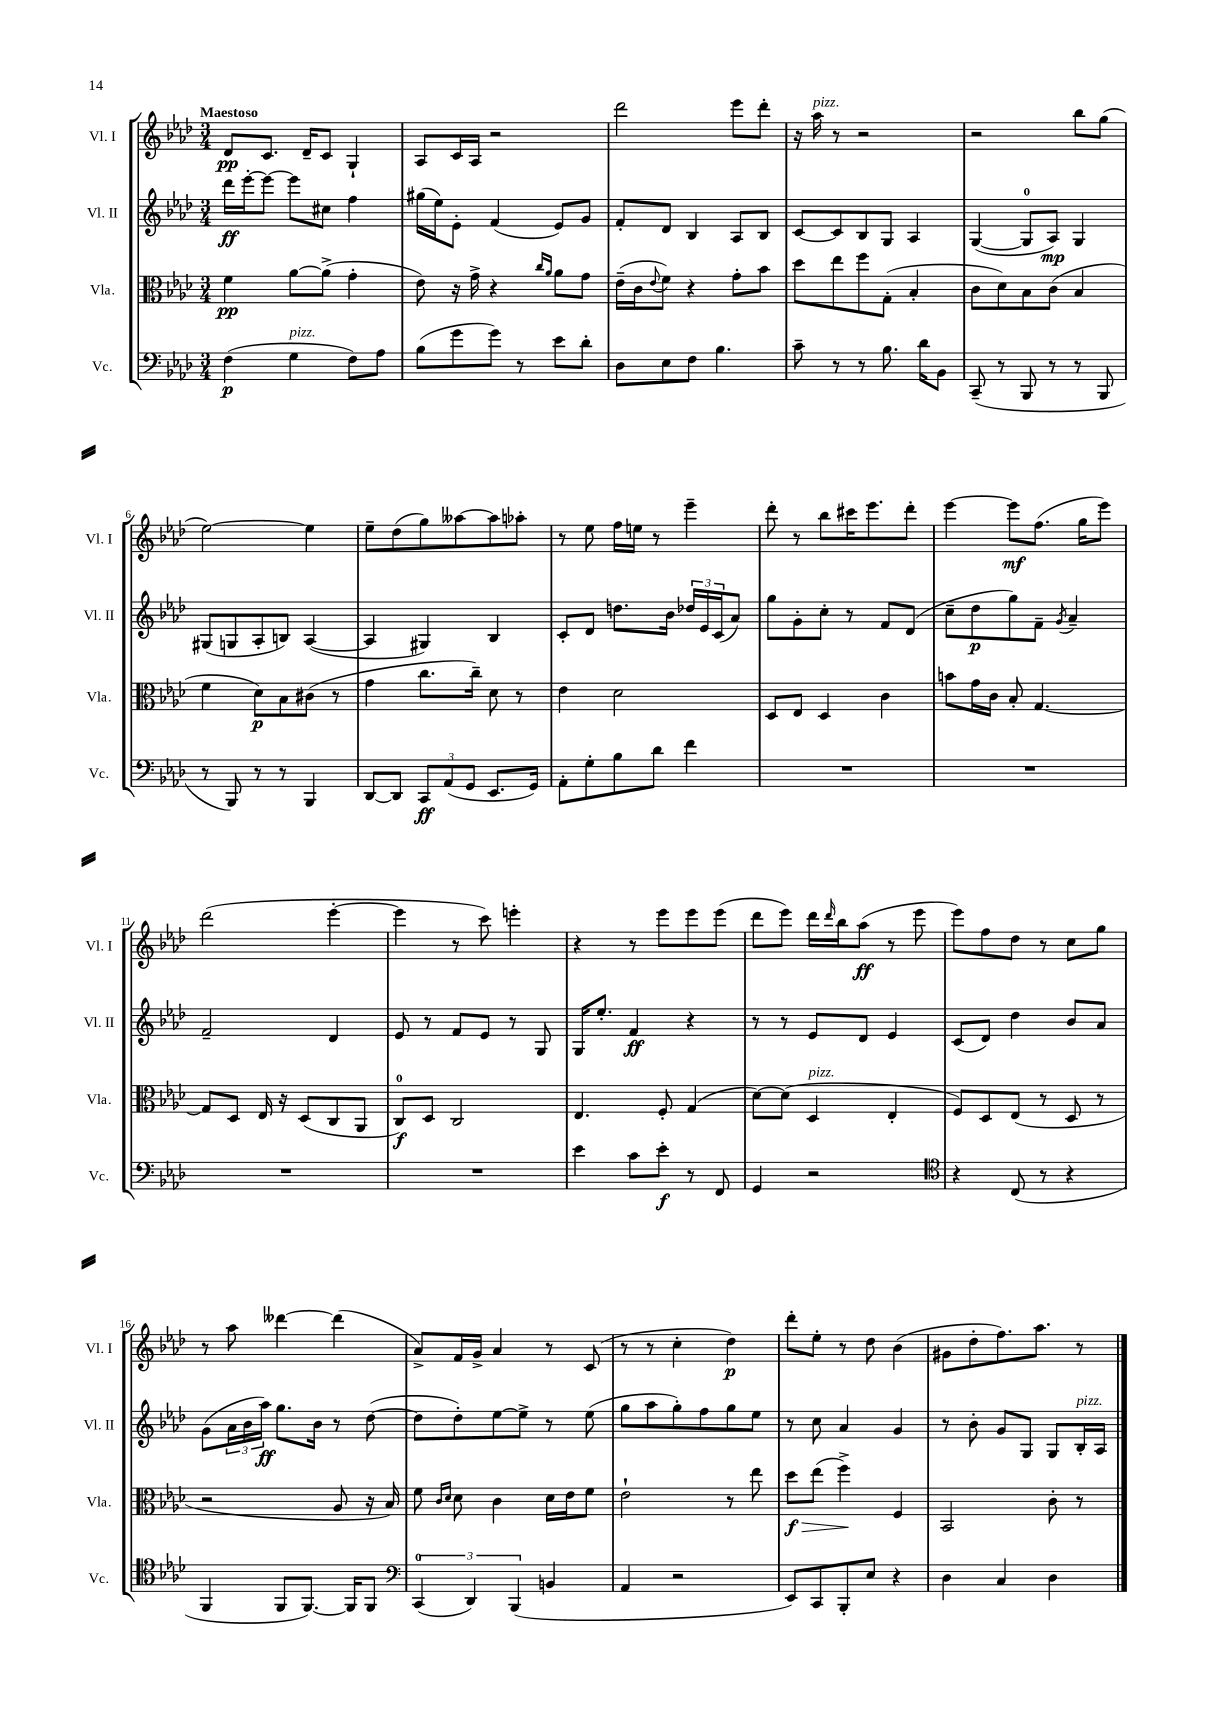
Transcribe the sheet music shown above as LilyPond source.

<<
\new StaffGroup <<
\new Staff = "s0" \with { instrumentName = "Vl. I" shortInstrumentName = "Vl. I" } {
    \clef treble \key aes \major \numericTimeSignature \time 3/4 \tempo "Maestoso"
    des'8\pp c'8. des'16-- c'8 g4-! |
    aes8 c'16 aes16 r2 |
    des'''2 ees'''8 des'''8-. |
    r16 aes''16^\markup { \italic "pizz." } r8 r2 |
    r2 bes''8 g''8( |
    ees''2~) ees''4 |
    ees''8-- des''8( g''8) aeses''8~ aeses''8 aes''8-. |
    r8 ees''8 f''16 e''16 r8 ees'''4-- |
    des'''8-. r8 bes''8 cis'''16 ees'''8. des'''8-. |
    ees'''4~ ees'''8\mf f''8.( g''16 ees'''8) |
    des'''2( ees'''4~-. |
    ees'''4 r8 c'''8) e'''4-. |
    r4 r8 ees'''8 ees'''8 ees'''8( |
    des'''8 ees'''8) des'''16 \grace { des'''16 } bes''16 aes''8\ff( r8 ees'''8 |
    ees'''8) f''8 des''8 r8 c''8 g''8 |
    r8 aes''8 deses'''4~ deses'''4( |
    aes'8->) f'16 g'16-> aes'4 r8 c'8( |
    r8 r8 c''4-. des''4\p) |
    des'''8-. ees''8-. r8 des''8 bes'4( |
    gis'8 des''8-. f''8.) aes''8. r8 \bar "|." |
}
\new Staff = "s1" \with { instrumentName = "Vl. II" shortInstrumentName = "Vl. II" } {
    \clef treble \key aes \major \numericTimeSignature \time 3/4
    des'''16\ff ees'''16~-. ees'''8~ ees'''8 cis''8 f''4 |
    gis''16( ees''16) ees'8-. f'4( ees'8) g'8 |
    f'8-. des'8 bes4 aes8 bes8 |
    c'8~ c'8 bes8 g8 aes4 |
    g4~( g8-0 aes8\mp) g4 |
    gis8( g8 aes8-. b8) aes4~( |
    aes4 gis4) bes4 |
    c'8-. des'8 d''8. bes'16 \tuplet 3/2 { des''16 ees'16 c'16( } aes'8) |
    g''8 g'8-. c''8-. r8 f'8 des'8( |
    c''8-- des''8\p g''8) f'8-- \acciaccatura { g'8 } aes'4-- |
    f'2-- des'4 |
    ees'8 r8 f'8 ees'8 r8 g8 |
    g16 ees''8.-. f'4\ff r4 |
    r8 r8 ees'8 des'8 ees'4 |
    c'8( des'8) des''4 bes'8 aes'8 |
    g'8( \tuplet 3/2 { aes'16 bes'16 aes''16\ff) } g''8. bes'16 r8 des''8~( |
    des''8 des''8-.) ees''8~ ees''8-> r8 ees''8( |
    g''8 aes''8 g''8-.) f''8 g''8 ees''8 |
    r8 c''8 aes'4 g'4 |
    r8 bes'8-. g'8 g8 g8 bes16-.^\markup { \italic "pizz." } aes16 \bar "|." |
}
\new Staff = "s2" \with { instrumentName = "Vla." shortInstrumentName = "Vla." } {
    \clef alto \key aes \major \numericTimeSignature \time 3/4
    f'4\pp aes'8~ aes'8->( g'4-. |
    ees'8) r16 g'16-> r4 \grace { c''16 aes'16 } aes'8 g'8 |
    ees'16--( c'16 \appoggiatura { ees'8 } f'8) r4 g'8-. bes'8 |
    des''8 ees''8 f''8 g8-.( bes4-. |
    c'8 des'8) bes8 c'8( bes4 |
    f'4 des'8\p) bes8 cis'8( r8 |
    g'4 c''8. c''16--) des'8 r8 |
    ees'4 des'2 |
    des8 ees8 des4 c'4 |
    b'8 g'16 c'16 bes8-. g4.~ |
    g8 des8 ees16 r16 des8( c8 aes,8 |
    c8-0\f) des8 c2 |
    ees4. f8-. g4( |
    des'8~) des'8( des4^\markup { \italic "pizz." } ees4-. |
    f8) des8 ees8( r8 des8 r8 |
    r2 aes8 r16 bes16) |
    f'8 \grace { c'16 des'16 } des'8 c'4 des'16 ees'16 f'8 |
    ees'2-! r8 ees''8 |
    des''8\f\> ees''8( f''4->\!) f4 |
    bes,2 c'8-. r8 \bar "|." |
}
\new Staff = "s3" \with { instrumentName = "Vc." shortInstrumentName = "Vc." } {
    \clef bass \key aes \major \numericTimeSignature \time 3/4
    f4\p( g4^\markup { \italic "pizz." } f8) aes8 |
    bes8( g'8 g'8) r8 ees'8 des'8-. |
    des8 ees8 f8 bes4. |
    c'8-- r8 r8 bes8. des'16 bes,8 |
    c,8--( r8 bes,,8 r8 r8 bes,,8 |
    r8 bes,,8) r8 r8 bes,,4 |
    des,8~ des,8 \tuplet 3/2 { c,8\ff aes,8( g,8 } ees,8. g,16) |
    aes,8-. g8-. bes8 des'8 f'4 |
    R2. |
    R2. |
    R2. |
    R2. |
    ees'4 c'8 ees'8-.\f r8 f,8 |
    g,4 r2 |
    \clef tenor r4 c8( r8 r4 |
    f,4 f,8 f,8.~) f,16 f,8 |
    \clef bass \tuplet 3/2 { c,4-0( des,4) bes,,4( } b,4 |
    aes,4 r2 |
    ees,8) c,8 bes,,8-. ees8 r4 |
    des4 c4 des4 \bar "|." |
}
>>
>>
